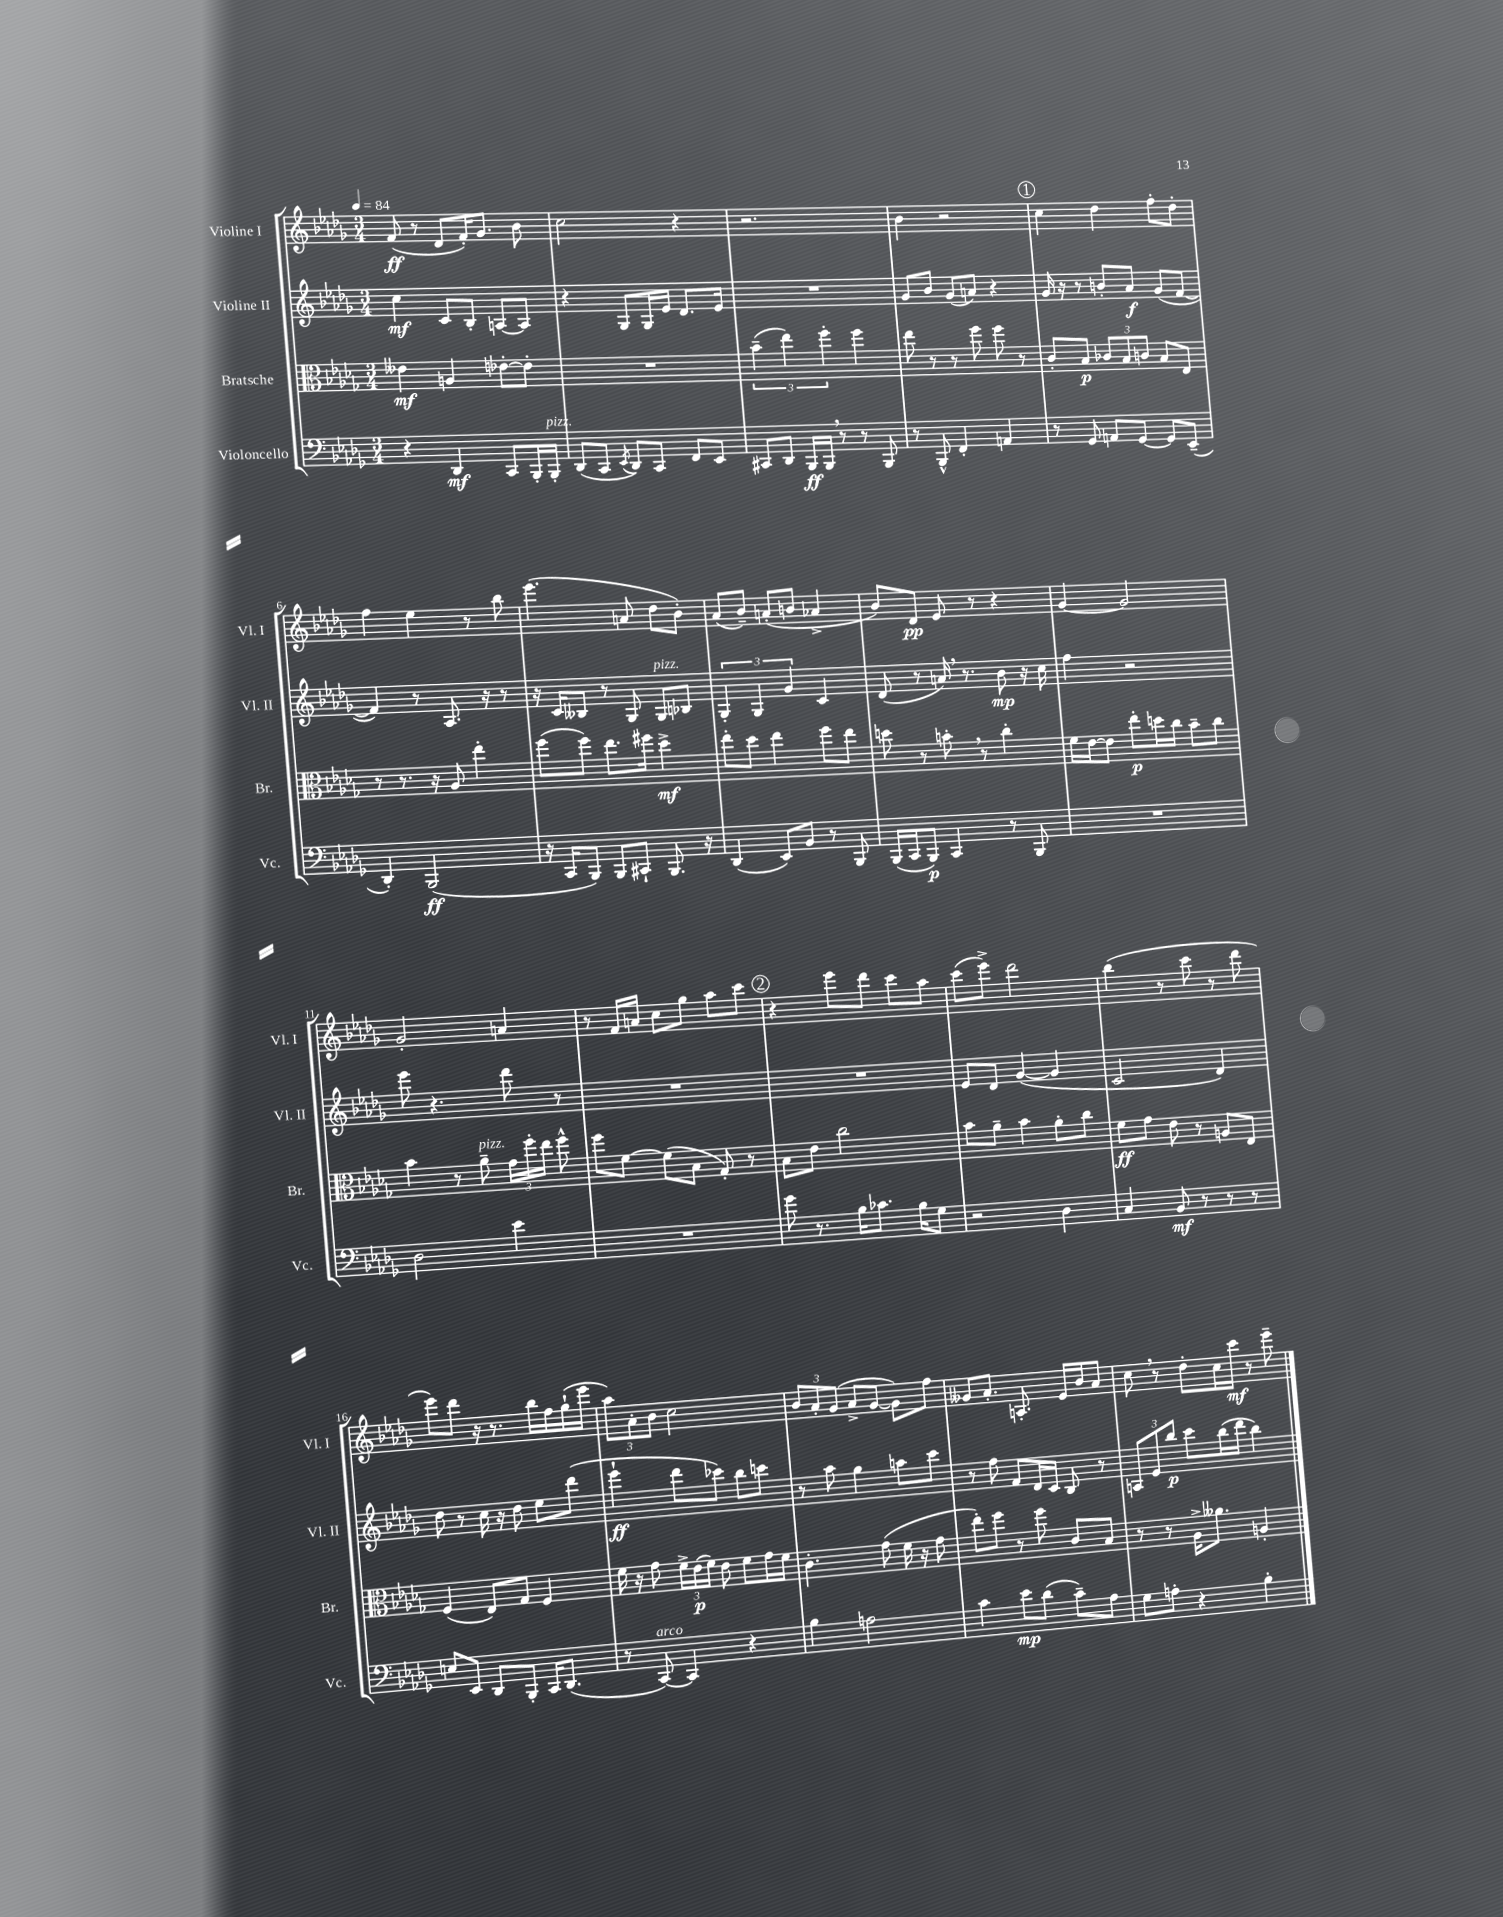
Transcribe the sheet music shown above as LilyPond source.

<<
\new StaffGroup <<
\new Staff = "s0" \with { instrumentName = "Violine I" shortInstrumentName = "Vl. I" } {
    \clef treble \key des \major \numericTimeSignature \time 3/4 \tempo 4 = 84
    \autoBeamOff f'8\ff( r8 des'8[ f'16-.) ges'8.] bes'8 |
    c''2 r4 |
    r2. |
    bes'4 r2 |
    \mark \markup { \circle "1" } c''4 des''4 f''8[-. des''8]-. |
    f''4 ees''4 r8 bes''8 |
    ees'''4.( a'8 des''8[ bes'8]-.) |
    aes'8[( bes'8]--) a'8[-.( b'8] aes'4-> |
    bes'8[) des'8]\pp ees'8 r8 r4 |
    ges'4~ ges'2 |
    ges'2-. a'4 |
    r8 f'16[ a'16] c''8[ ges''8] aes''8[ c'''8] |
    \mark \markup { \circle "2" } r4 ees'''8[ des'''8] c'''8[ aes''8] |
    c'''8[( ees'''8]->) des'''2 |
    bes''4( r8 c'''8 r8 des'''8 |
    ees'''8[) des'''8] r16 r8. bes''16[ f''16 ges''16-!( ees'''16] |
    \tuplet 3/2 { aes''8[) aes'8-. bes'8] } c''2 |
    \tuplet 3/2 { bes'8[ aes'8-. ges'8]( } aes'8[-> ges'8]~ ges'8[) f''8] |
    geses'8[ aes'8.]-. a8.-. ees'16[ bes'16 aes'8] |
    c''8 \breathe r8 des''8[-. c''16 c'''16]\mf r8 ees'''8-- \bar "|." |
}
\new Staff = "s1" \with { instrumentName = "Violine II" shortInstrumentName = "Vl. II" } {
    \clef treble \key des \major \numericTimeSignature \time 3/4
    \autoBeamOff c''4\mf c'8[ bes8]-. a8[~ a8] |
    r4 ges8[ ges16 ees'16] des'8.[ ees'16] |
    R2. |
    ges'8[ bes'8] ges'8[( a'8]) r4 |
    \mark \markup { \circle "1" } ges'16 r16 r8 b'8[-. aes'8]\f ges'8[( f'8]~ |
    f'4) r8 aes8. r16 r8 |
    r16 c'16[ beses8] r8 ges8 ges8[^\markup { \italic "pizz." } bes8] |
    \tuplet 3/2 { ges4-. ges4 ges'4 } c'4 |
    des'8( r8 a'16) \breathe r8. bes'8\mp r16 c''16 |
    f''4 r2 |
    ees'''8 r4. des'''8 r8 |
    R2. |
    \mark \markup { \circle "2" } R2. |
    ees'8[ des'8] ges'4~( ges'4 |
    c'2 des'4) |
    des''8 r8 c''16 r16 des''8 ees''8[ des'''8]( |
    ees'''4-!\ff des'''8[ ces'''8]) bes''8[ c'''8] |
    r8 aes''8 ges''4 a''8[ c'''8] |
    r8 f''8 f'8[ des'16 c'16] bes8 r8 |
    \tuplet 3/2 { a8[ ees'8 bes''8]\p } c'''8[ bes''16( des'''16] bes''4) \bar "|." |
}
\new Staff = "s2" \with { instrumentName = "Bratsche" shortInstrumentName = "Br." } {
    \clef alto \key des \major \numericTimeSignature \time 3/4
    \autoBeamOff eeses'4\mf a4 ees'8[~-. ees'8]-. |
    R2. |
    \tuplet 3/2 { bes'4--( ees''4) f''4-. } f''4 |
    ees''8 r8 r8 f''8 f''8 r8 |
    \mark \markup { \circle "1" } c'8[-. bes8]\p \tuplet 3/2 { ces'8[ bes8 c'8] } bes8[ ees8] |
    r8 r8. r16 aes8 ees''4-. |
    f''8[( f''8]) ees''8.[ fis''16] des''4->\mf |
    ees''8[-. des''8] ees''4 f''8[ ees''8] |
    d''8 r8 b'8-. \breathe r8 c''4-. |
    f'16[ ees'16~ ees'8] ees''8[-.\p d''16 c''16] bes'8[-- c''8] |
    bes'4 r8 aes'8--^\markup { \italic "pizz." } \tuplet 3/2 { ges'16[ f''16-. ees''16] } f''8-^ |
    f''8[ f'8]~ f'8[( bes8] ges8-.) r8 |
    \mark \markup { \circle "2" } bes8[ ees'8] c''2 |
    bes'8[ aes'8]-- bes'4 aes'8[-. c''8] |
    f'8[\ff ges'8] ees'8 r8 a8[ ees8] |
    f4( ees8[) ges8] f4 |
    f'16 r16 ges'8 \tuplet 3/2 { f'16[-> ees'16\p( f'16]) } ees'8 f'8[ ges'16 f'16] |
    c'4.-. ges'8( f'16 r16 ges'8 |
    ees''8[-.) f''8] r8 f''8 c'8[ bes8] |
    r8 r8 aes16[-> aeses'8.] a4-. \bar "|." |
}
\new Staff = "s3" \with { instrumentName = "Violoncello" shortInstrumentName = "Vc." } {
    \clef bass \key des \major \numericTimeSignature \time 3/4
    \autoBeamOff r4 des,4\mf c,8[ bes,,16-. bes,,16]-.^\markup { \italic "pizz." } |
    des,8[( c,8] \acciaccatura { ees,8 } des,8[) c,8] f,8[ ees,8] |
    cis,8[ des,8] bes,,16[\ff bes,,16] \breathe r8 r8 bes,,8 |
    r8 bes,,8-^ f,4-. a,4 |
    \mark \markup { \circle "1" } r8 ges,8 a,8[ ges,8]~ ges,8[ ees,8]--( |
    des,4-.) bes,,2\ff( |
    r16 c,16[ bes,,8]) bes,,8[ cis,8]-! bes,,8. r16 |
    des,4( ees,8[) bes,8] r8 bes,,8 |
    bes,,16[( c,16 bes,,8]\p) c,4 r8 bes,,8 |
    R2. |
    des2 ees'4 |
    R2. |
    \mark \markup { \circle "2" } ges'8 r8. bes16[ ces'8.] bes16[ ges8] |
    r2 des4 |
    c4 bes,8\mf r8 r8 r8 |
    e8[ ees,8] des,8[ bes,,8]-. c,16[ des,8.]( |
    r8 c,8~^\markup { \italic "arco" }) c,4 r4 |
    bes4 a2 |
    c'4 ees'8[\mp des'8]( c'8[--) aes8] |
    ges8[ a8]-. r4 bes4-. \bar "|." |
}
>>
>>
